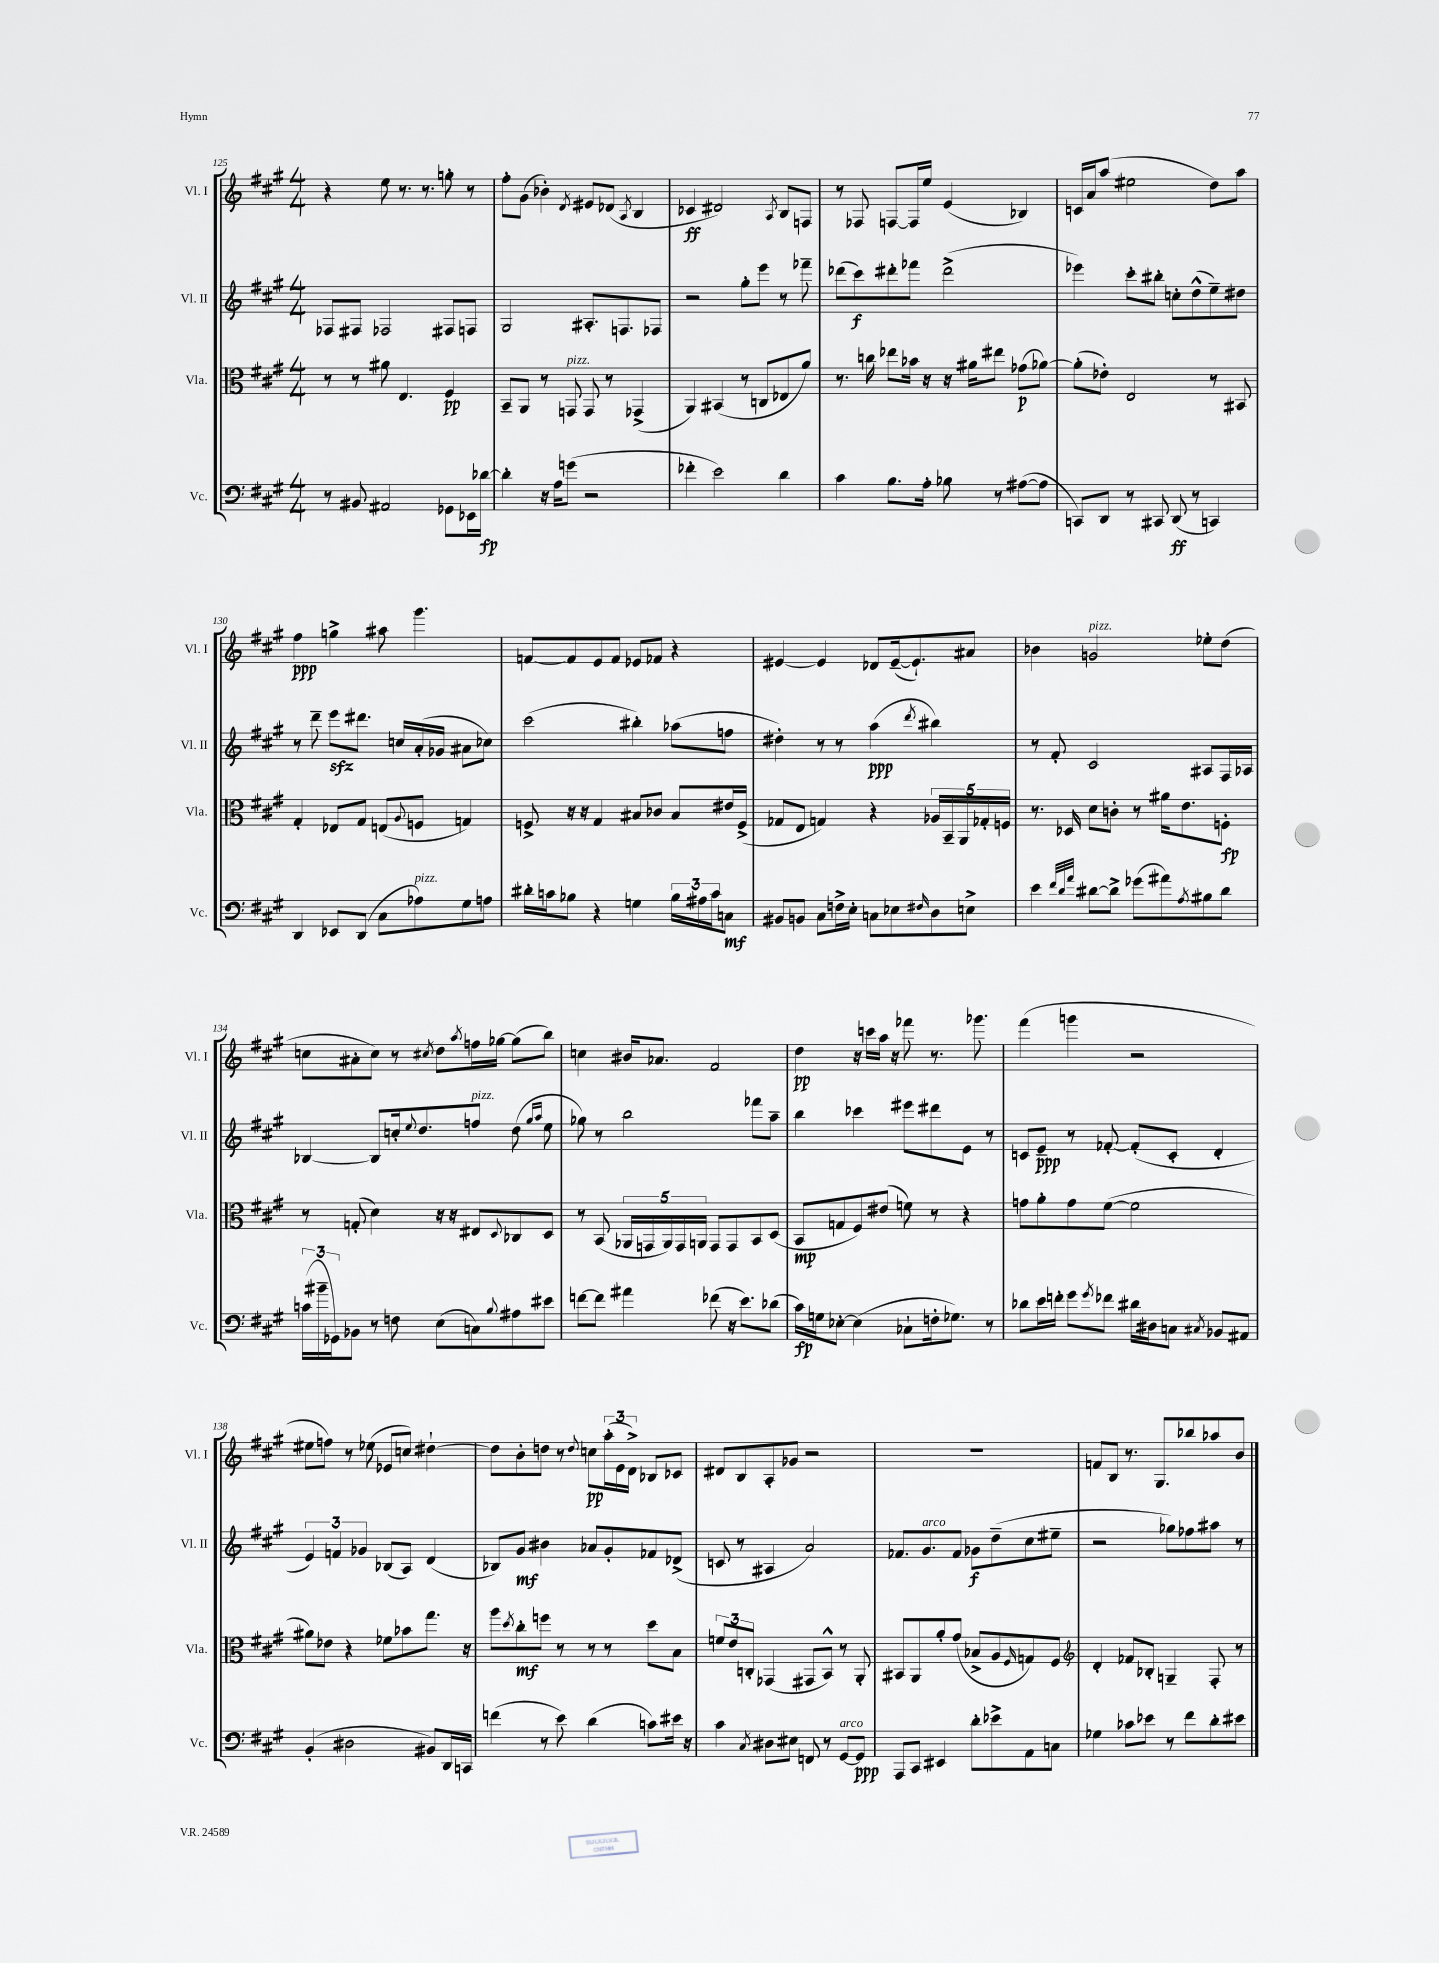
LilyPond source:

<<
\new StaffGroup <<
\new Staff = "s0" \with { instrumentName = "Vl. I" shortInstrumentName = "Vl. I" } {
    \clef treble \key a \major \numericTimeSignature \time 4/4
    r4 e''8 r8. r8. g''8-. r8 |
    fis''8-. gis'8( bes'4-.) \acciaccatura { d'8 } eis'8 des'8( \acciaccatura { a8 } b4 |
    ces'4\ff dis'2) \acciaccatura { a8 } b8 f8 |
    r8 fes8 f8~ f16 e''16 e'4( bes4) |
    c'16 a'16 a''8( eis''2 d''8) a''8 |
    fis''4\ppp g''4-> ais''8 gis'''4. |
    f'8~ f'8 e'8 f'8 ees'8 fes'8 r4 |
    eis'4~ eis'4 des'8 eis'16~--( eis'8.-!) ais'8 |
    bes'4 g'2^\markup { \italic "pizz." } ees''8-. d''8( |
    c''8 ais'8-. c''8) r8 \acciaccatura { cis''8 } d''8 \acciaccatura { a''8 } f''16 ges''16~ ges''8( b''8) |
    c''4 bis'16 aes'8. fis'2 |
    d''4\pp r16 c'''16 a''16 r16 fes'''8 r8. ges'''8. |
    fis'''4( g'''4 r2 |
    eis''8 f''8) r8 ees''8( ees'8 c''8) dis''4~-! |
    dis''8 b'8-. d''8 r8 \appoggiatura { d''8 } c''8\pp \tuplet 3/2 { a''16-.( e'16 d'16->) } bes8 ces'8 |
    dis'8 b8 a8-. ges'8 r2 |
    R1 |
    f'8 b8 r8. gis8. bes''8 aes''8 b'8 \bar "|." |
}
\new Staff = "s1" \with { instrumentName = "Vl. II" shortInstrumentName = "Vl. II" } {
    \clef treble \key a \major \numericTimeSignature \time 4/4
    fes8 fis8 fes2 fis8 f8 |
    gis2 ais8.-. f8. fes8 |
    r2 gis''8-. e'''8 r8 fes'''8-- |
    des'''8( cis'''8\f) dis'''8-. fes'''8 dis'''2->( |
    ees'''4) cis'''8-. bis''8-. c''8-. d''8-^( e''8--) dis''8 |
    r8 d'''8-- e'''8\sfz dis'''8. c''16 a'16-.( ges'16 ais'8 ces''8) |
    cis'''2( bis''4-.) aes''8( f''8 |
    dis''4-.) r8 r8 a''4\ppp( \acciaccatura { d'''8 } bis''4) |
    r8 fis'8-. cis'2 ais8 fis16 aes16 |
    bes4~ bes8 c''16-. \appoggiatura { e''8 } d''8. f''8^\markup { \italic "pizz." } d''8( \grace { gis''16 a''16 } e''8 |
    ges''8) r8 b''2 fes'''8 a''8-- |
    b''4 ces'''4 eis'''8 dis'''8 e'8 r8 |
    c'8 e'8--\ppp r8 fes'8~-. fes'8-.( c'8-. d'4-. |
    \tuplet 3/2 { e'4) f'4 ges'4 } bes8( a8) d'4( |
    bes8) gis'8\mf bis'4 aes'8 gis'8-. fes'8 des'8->( |
    c'8 r8 ais4 a'2) |
    fes'8. gis'8.^\markup { \italic "arco" } fes'8 ges'8\f d''8--( cis''8 eis''8-- |
    r2 ges''8) fes''8 ais''8 r8 \bar "|." |
}
\new Staff = "s2" \with { instrumentName = "Vla." shortInstrumentName = "Vla." } {
    \clef alto \key a \major \numericTimeSignature \time 4/4
    r8 r8 ais'8 e4. fis4\pp |
    b,8-- a,8 r8 g,8^\markup { \italic "pizz." } g,8 r8 ges,4->( |
    a,4) bis,4( r8 c8 ees8 a'8) |
    r8. c''16 ees''8 bes'16 r16 r16 ais'16 eis''8 ges'8\p( aes'8~) |
    aes'8-.( ees'8-.) e2 r8 bis,8 |
    gis4-. ees8 gis8 e8( \appoggiatura { a8 } f8 g4) |
    f8-> r16 r16 gis4 bis8 ces'8 bis8 eis'16 f16->( |
    ges8 e8 g4) r4 \tuplet 5/4 { aes16 b,16-- a,16 ges16-. f16 } |
    r8. des16 d'8 c'8-. r8 ais'16 e'8. f8-.\fp |
    r8 g8-.( d'4) r16 r16 eis8 \appoggiatura { d8 } ces8 d8 |
    r8 b,8( \tuplet 5/4 { aes,16 g,16 aes,16) g,16 a,16 } g,8 g,8 b,8 d8( |
    b,8\mp g8 fis8) eis'8( f'8) r8 r4 |
    g'8 a'8-. g'8 fis'8~( fis'2 |
    ais'8) ees'8 r4 fes'8 bes'8 gis''8. r16 |
    a''8 \acciaccatura { d''8 } cis''8-.\mf f''8 r8 r8 r8 d''8 b8 |
    \tuplet 3/2 { f'8 e'8 c8-. } ges,4( gis,8 b,8-^) r8 a,8-. |
    bis,8 a,8 a'8-. gis'8( bes8-> a8 \grace { fis16 } g8) fis8 |
    \clef treble d'4-. fes'8 bes8-. g4-- fis8-. r8 \bar "|." |
}
\new Staff = "s3" \with { instrumentName = "Vc." shortInstrumentName = "Vc." } {
    \clef bass \key a \major \numericTimeSignature \time 4/4
    r8 bis,8 ais,2 ges,8 ees,16 des'16~\fp |
    des'4-. r16 a16 g'8( r2 |
    fes'4-. e'2) d'4 |
    cis'4 b8. a16-. bes8 r8 ais8~( ais8 |
    c,8) d,8 r8 cis,8 d,8\ff( r8 c,4) |
    d,4 ees,8 d,8( cis8 aes8^\markup { \italic "pizz." }) gis8 a8 |
    dis'16-. c'16 bes8 r4 g4 \tuplet 3/2 { bes16 ais16 c'16 } c8\mf |
    bis,8 b,8 cis8 f16-> e16-. c8 ees8 \grace { fis16 } d8 e8-> |
    e'4 \grace { fis'32 d'32 a'32 } dis'8~ dis'8-> ges'8( ais'8) \acciaccatura { a8 } bis8 dis'8 |
    \tuplet 3/2 { c'16( bis'16-- ges,16) } bes,8 r8 f8 e8( c8) \appoggiatura { b8 } ais8 eis'8 |
    f'8~ f'8 ais'4 fes'8( r16 e'8.) des'8( |
    cis'16\fp) g16 ees8~-. ees4( ces8-! f16-. ges8.) r8 |
    des'8 e'16 f'16-. gis'8 \acciaccatura { gis'8 } fes'8 dis'16 dis16 c8 \acciaccatura { cis8 } bes,8 ais,8 |
    b,4-.( dis2 bis,8) d,16 c,16 |
    f'4( r8 e'8) d'4( c'8) eis'16 r16 |
    cis'4 \acciaccatura { cis8 } dis8 eis8 f,8 r8 gis,8~^\markup { \italic "arco" } gis,8\ppp |
    a,,8 cis,8 eis,4 d'8-. ees'8-> a,8 c8 |
    ges4 ces'8 ees'8 r8 fis'8 d'8-. eis'8 \bar "|." |
}
>>
>>
\layout { \context { \Score currentBarNumber = #125 } }
